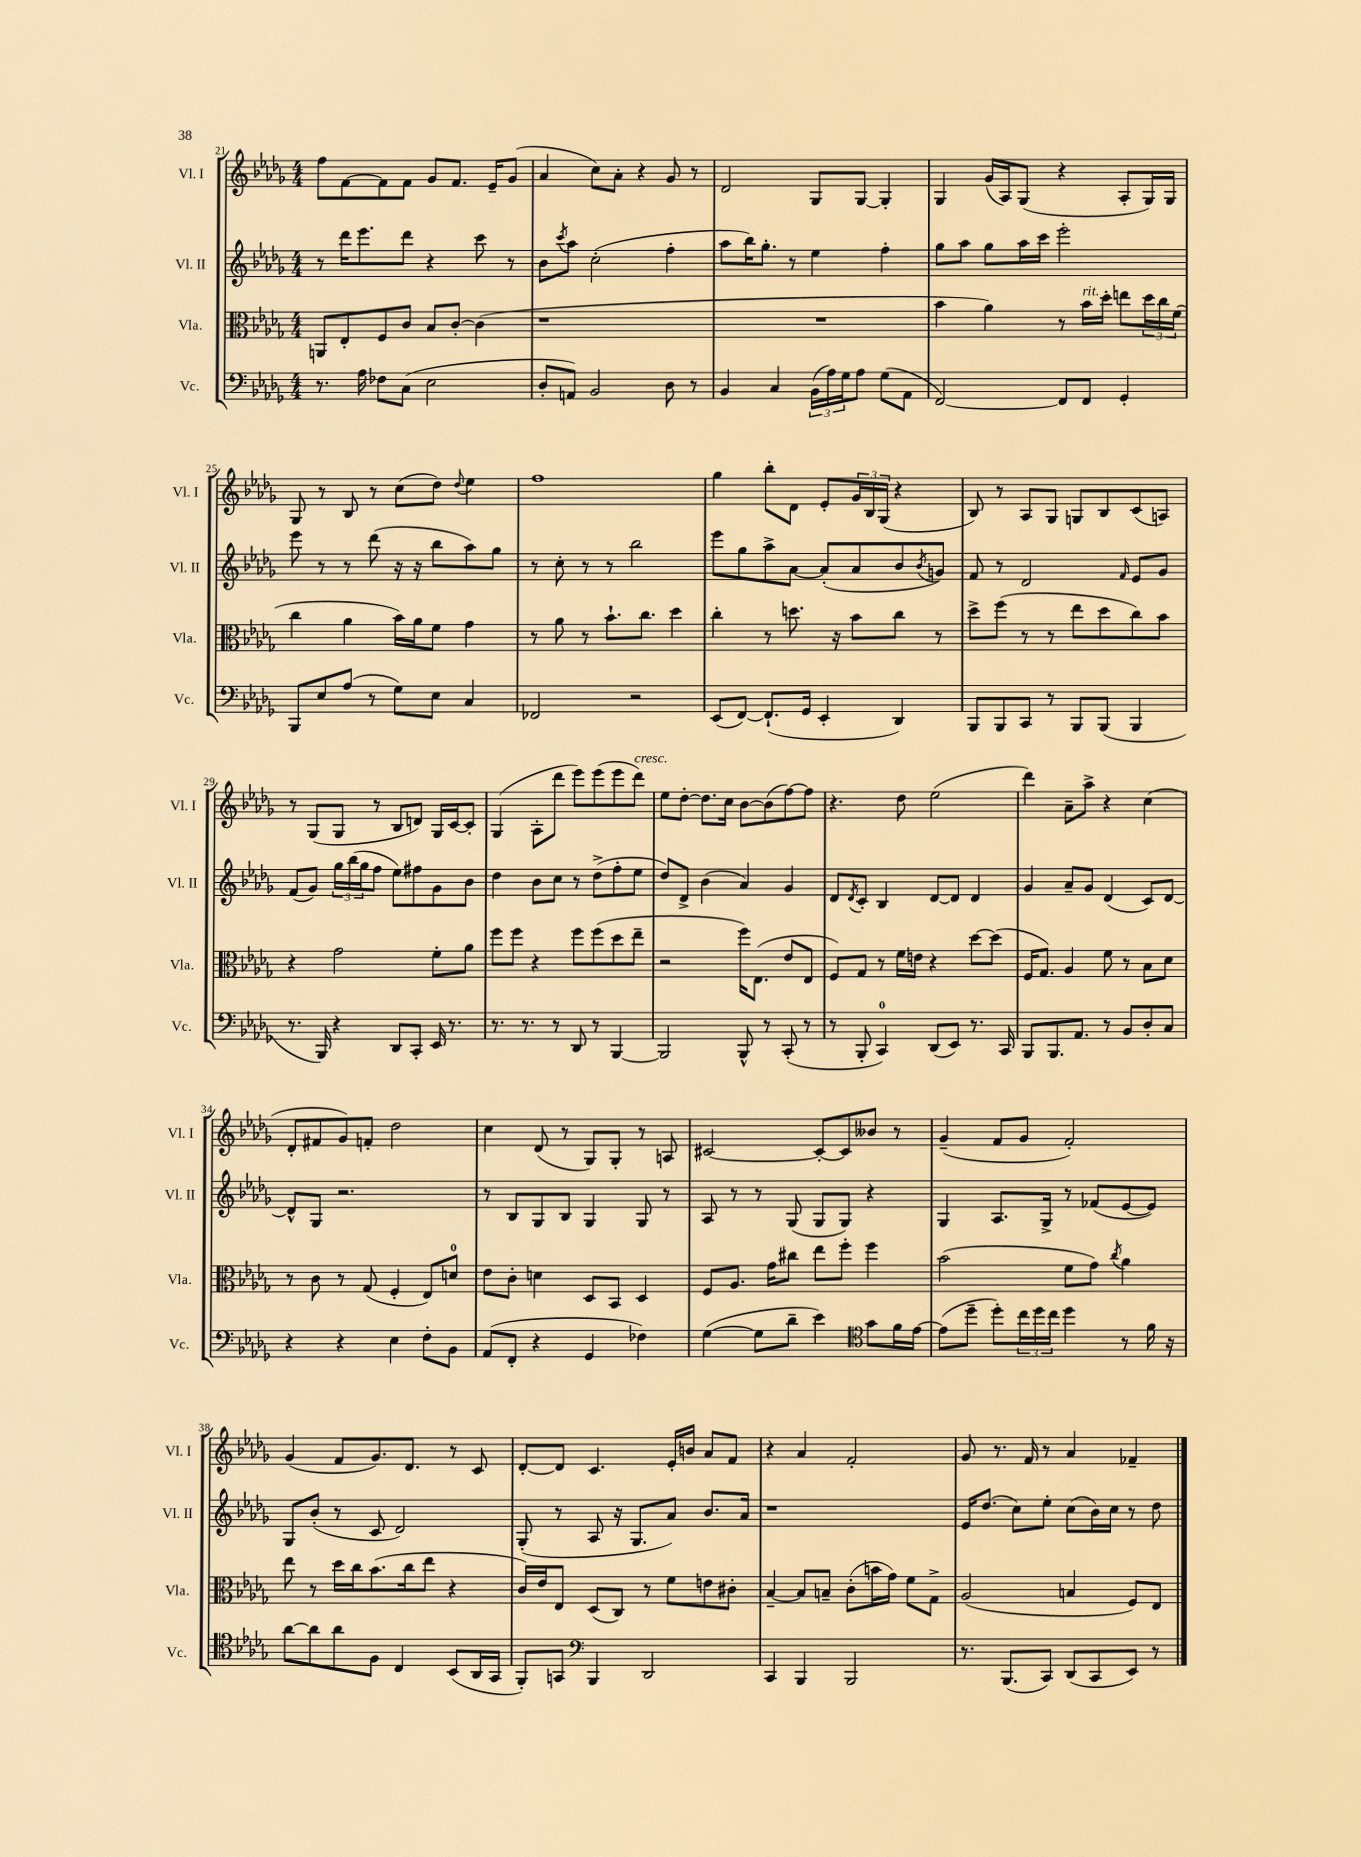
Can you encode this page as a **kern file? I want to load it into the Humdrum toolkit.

**kern	**kern	**kern	**kern
*staff4	*staff3	*staff2	*staff1
*clefF4	*clefC3	*clefG2	*clefG2
*k[b-e-a-d-g-]	*k[b-e-a-d-g-]	*k[b-e-a-d-g-]	*k[b-e-a-d-g-]
*M4/4	*M4/4	*M4/4	*M4/4
8.r	8AA/L	8r	8ff\L
.	8E-'/	16ddd-\LK	[8f\
16A-\	.	8.eee-\	.
8F-\L	8F/	.	8f\]
(8C\J	8c/J	8ddd-\J	8f\J
2E-\	8B-/L	4r	8g-/L
.	[8c'/J	.	8.f/J
.	(4c\]	8ccc\	.
.	.	.	16e-~/LK
.	.	8r	(8g-/J
=	=	=	=
8D-'/L	1r	8b-\L	4a-/
.	.	8qccc/	.
8AA/J)	.	8aa-\J	.
2BB-/	.	(2cc'\	8cc\L)
.	.	.	8a-'\J
.	.	.	4r
8D-\	.	4ff'\	8g-/
8r	.	.	8r
=	=	=	=
4BB-/	1r	8aa-\L	2d-/
.	.	16bb-\K)	.
.	.	8.gg-'\J	.
4C/	.	.	.
.	.	8r	.
(24BB-\LL	.	4ee-\	8G-/L
24A-\)	.	.	.
24G-\J	.	.	.
8A-\J	.	.	[8G-/J
(8G-\L	.	4ff'\	4G-'/]
8AA-\J	.	.	.
=	=	=	=
[2FF/)	4b-\	8gg-\L	4G-/
.	.	8aa-\J	.
.	4a-\)	8gg-\L	(16g-/LL
.	.	.	16A-/J)
.	.	16aa-\L	(8G-/J
.	.	16ccc\JJ	.
8FF/]L	8r	2eee-'\	4r
8FF/J	16b-\LL	.	.
.	16dd-'\JJ	.	.
4GG-'/	8ee\L	.	8A-'/L
.	24dd-\L	.	16G-/L)
.	24cc\	.	.
.	.	.	16G-/JJ
.	(24f\JJ	.	.
=	=	=	=
8BBB-/L	4cc\	8eee-\	8G-/
8E-/	.	8r	8r
(8A-/J	4a-\	8r	8B-/
8r	.	(8ddd-\	8r
8G-\L)	16b-\LL)	16r	(8cc\L
.	16a-\J	16r	.
8E-\J	8f\J	8bb-\L	8dd-\J)
.	.	.	8qqdd-/
4C/	4g-\	8aa-\)	4ee-\
.	.	8gg-\J	.
=	=	=	=
2FF-/	8r	8r	1ff
.	8a-\	8cc'\	.
.	8r	8r	.
.	8.b-`\L	8r	.
2r	.	2bb-\	.
.	8.cc\J	.	.
.	4dd-\	.	.
=	=	=	=
(8EE-/L	4cc'\	8eee-\L	4gg-\
[8FF/J)	.	8gg-\	.
(8.FF`/]L	8r	8aa-^\	8bb-'\L
.	8.dd\	[8a-\J	8d-\J
16GG-/Jk	.	.	.
4EE-'/	.	(8a-'/]L	8e-'/L
.	16r	.	.
.	8b-\L	8a-/	24g-/L
.	.	.	24B-/
.	.	.	(24G-/JJ
4DD-/)	8cc\J	8b-/	4r
.	.	8qb-/	.
.	8r	8g/J)	.
=	=	=	=
8BBB-/L	8dd-^\L	8f/	8B-/)
8BBB-/	(8ff\J	8r	8r
8CC/J	8r	2d-/	8A-/L
8r	8r	.	8G-/J
8BBB-/L	8ee-\L	.	8G/L
(8BBB-/J	8dd-\	.	8B-/
.	.	16qqf/	.
4BBB-/	8cc\)	8e-/L	(8c/
.	8b-\J	8g-/J	8A/J)
=	=	=	=
8.r	4r	(8f/L	8r
.	.	8g-/J)	(8G-/L
16BBB-/)	.	.	.
4r	2g-\	24gg-\LL	8G-/J
.	.	(24bb-\	.
.	.	24gg-\J	.
.	.	8ff\J	8r
8DD-/L	.	8ee-\L)	8B-/L
8CC'/J	.	8ff#\	8d/J)
16EE-/	8f'\L	8g-\	16G-/LL
8.r	.	.	[16c/J
.	8a-\J	8b-\J	8c'/]J
=	=	=	=
8.r	8ff\L	4dd-\	(4G-/
.	8ff\J	.	.
8.r	.	.	.
.	4r	8b-\L	8A-'\L
8r	.	8cc\J	8ddd-\J
8DD-/	8ff\L	8r	8eee-\L)
8r	(8ff\	(8dd-^\L	(8eee-\
[4BBB-/	8dd-\	8ff'\	8eee-\
.	8ee-~\J	8ee-\J	8ddd-\J)
=	=	=	=
2BBB-/]	2r	8dd-/L)	8ee-\L
.	.	8d-^/J	[8dd-'\J
.	.	(4b-\	8.dd-\]L
.	.	.	16cc\Jk
8BBB-^^/	16ff\LK)	4a-/)	[8b-\L
.	(8.E-\J	.	.
8r	.	.	(8b-\]
(8CC'/	8e-/L	4g-/	[8ff\)
8r	8E-/J	.	8ff\]J
=	=	=	=
8r	8F/L)	8d-/L	4.r
.	.	8qd-/	.
8BBB-'/	8G-/J	8c'/J	.
4CC/)	8r	4B-/	.
.	16f\LL	.	8dd-\
.	16e\JJ	.	.
(8DD-/L	4r	[8d-/L	(2ee-\
8EE-/J)	.	8d-/]J	.
8.r	[8dd-\L	4d-/	.
.	(8dd-\]J	.	.
16CC/	.	.	.
=	=	=	=
8BBB-/L	16F/LK	4g-/	4ddd-\)
.	8.G-/J)	.	.
8.BBB-/	.	.	.
.	4A-/	8a-~/L	8a-~\L
8.AA-/J	.	.	.
.	.	8g-/J	8aa-^\J
8r	8f\	(4d-/	4r
8BB-/L	8r	.	.
8D-'/	8B-\L	8c/L)	(4cc\
8C/J	8d-\J	[8d-/J	.
=	=	=	=
4r	8r	8d-^^/]L	8d-'/L
.	8c\	8G-/J	8f#/
4r	8r	2.r	8g-/)
.	(8G-/	.	8f'/J
4E-\	4F'/	.	2dd-\
8F'\L	8E-/L)	.	.
8BB-\J	8d/J	.	.
=	=	=	=
(8AA-/L	8e-\L	8r	4cc\
8FF'/J	8c'\J	8B-/L	.
4r	4d\	8G-/	(8d-/
.	.	8B-/J	8r
4GG-/	8D-/L	4G-/	8G-/L)
.	8BB-/J	.	8G-'/J
4F-\)	4D-/	8G-/	8r
.	.	8r	8A/
=	=	=	=
([4G-\	8F/L	8A-/	[2c#/
.	8.A-/J	8r	.
8G-\]L	.	8r	.
.	16g-\LK	.	.
8d-~\J	8cc#\J	(8G-/	.
4e-\)	8ee-\L	8G-/L	8c#'/_L
.	8ff'\J	8G-/J)	8c#/]
*clefC4	*	*	*
8g-\L	4ff\	4r	8b--/J
16f\L	.	.	8r
[16e-\JJ	.	.	.
=	=	=	=
(8e-\]L	(2b-\	4G-/	(4g-~/
8dd-~\J	.	.	.
8dd-'\L)	.	8.A-/L	8f/L
24cc\L	.	.	8g-/J
24dd-\	.	.	.
.	.	16G-^/Jk	.
24cc\JJ	.	.	.
4dd-\	8f\L	8r	2f'/)
.	8g-\J)	(8f-/L	.
.	8qcc/	.	.
8r	4a-\	[8e-/	.
16f\	.	8e-/]J)	.
16r	.	.	.
=	=	=	=
[8a-\L	8ee-\	8G-/L	(4g-/
8a-\]	8r	(8b-'/J	.
8a-\	16dd-\LL	8r	8f/L
.	16cc\J	.	.
8F\J	(8.b-\	8c/	8.g-/)
4C/	.	2d-/)	.
.	16cc\k	.	8.d-/J
.	8ee-\J	.	.
(8BB-/L	4r	.	8r
16AA-/L	.	.	8c/
16GG-/JJ	.	.	.
=	=	=	=
8FF'/L)	16c/LL)	(8G-'/	[8d-'/L
.	16e-/J	.	.
8GG/J	8E-/J	8r	8d-/]J
*clefF4	*	*	*
4BBB-/	(8D-/L	8A-/	4.c/
.	8C/J)	16r	.
.	.	8.G-/L	.
2DD-/	8r	.	.
.	8f\L	8a-/J)	16e-'/LL
.	.	.	16b/JJ
.	8e\	8.b-/L	8a-/L
.	8c#'\J	.	8f/J
.	.	16a-/Jk	.
=	=	=	=
4CC/	[4B-~/	1r	4r
4BBB-/	8B-/]L	.	4a-/
.	8B~/J	.	.
2BBB-/	(8c'\L	.	2f'/
.	16b\L	.	.
.	16g-\JJ)	.	.
.	8f\L	.	.
.	8G-^\J	.	.
=	=	=	=
8.r	(2A-/	16e-/LK	8g-/
.	.	(8.dd-/J	.
.	.	.	8.r
(8.BBB-/L	.	.	.
.	.	8cc\L)	.
.	.	.	16f/
8CC/J)	.	8ee-'\J	8r
(8DD-/L	4B/	(8cc\L	4a-/
8CC/	.	16b-\L)	.
.	.	16cc\JJ	.
8EE-/J)	8F/L)	8r	4f-~/
8r	8E-/J	8dd-\	.
==	==	==	==
*-	*-	*-	*-
